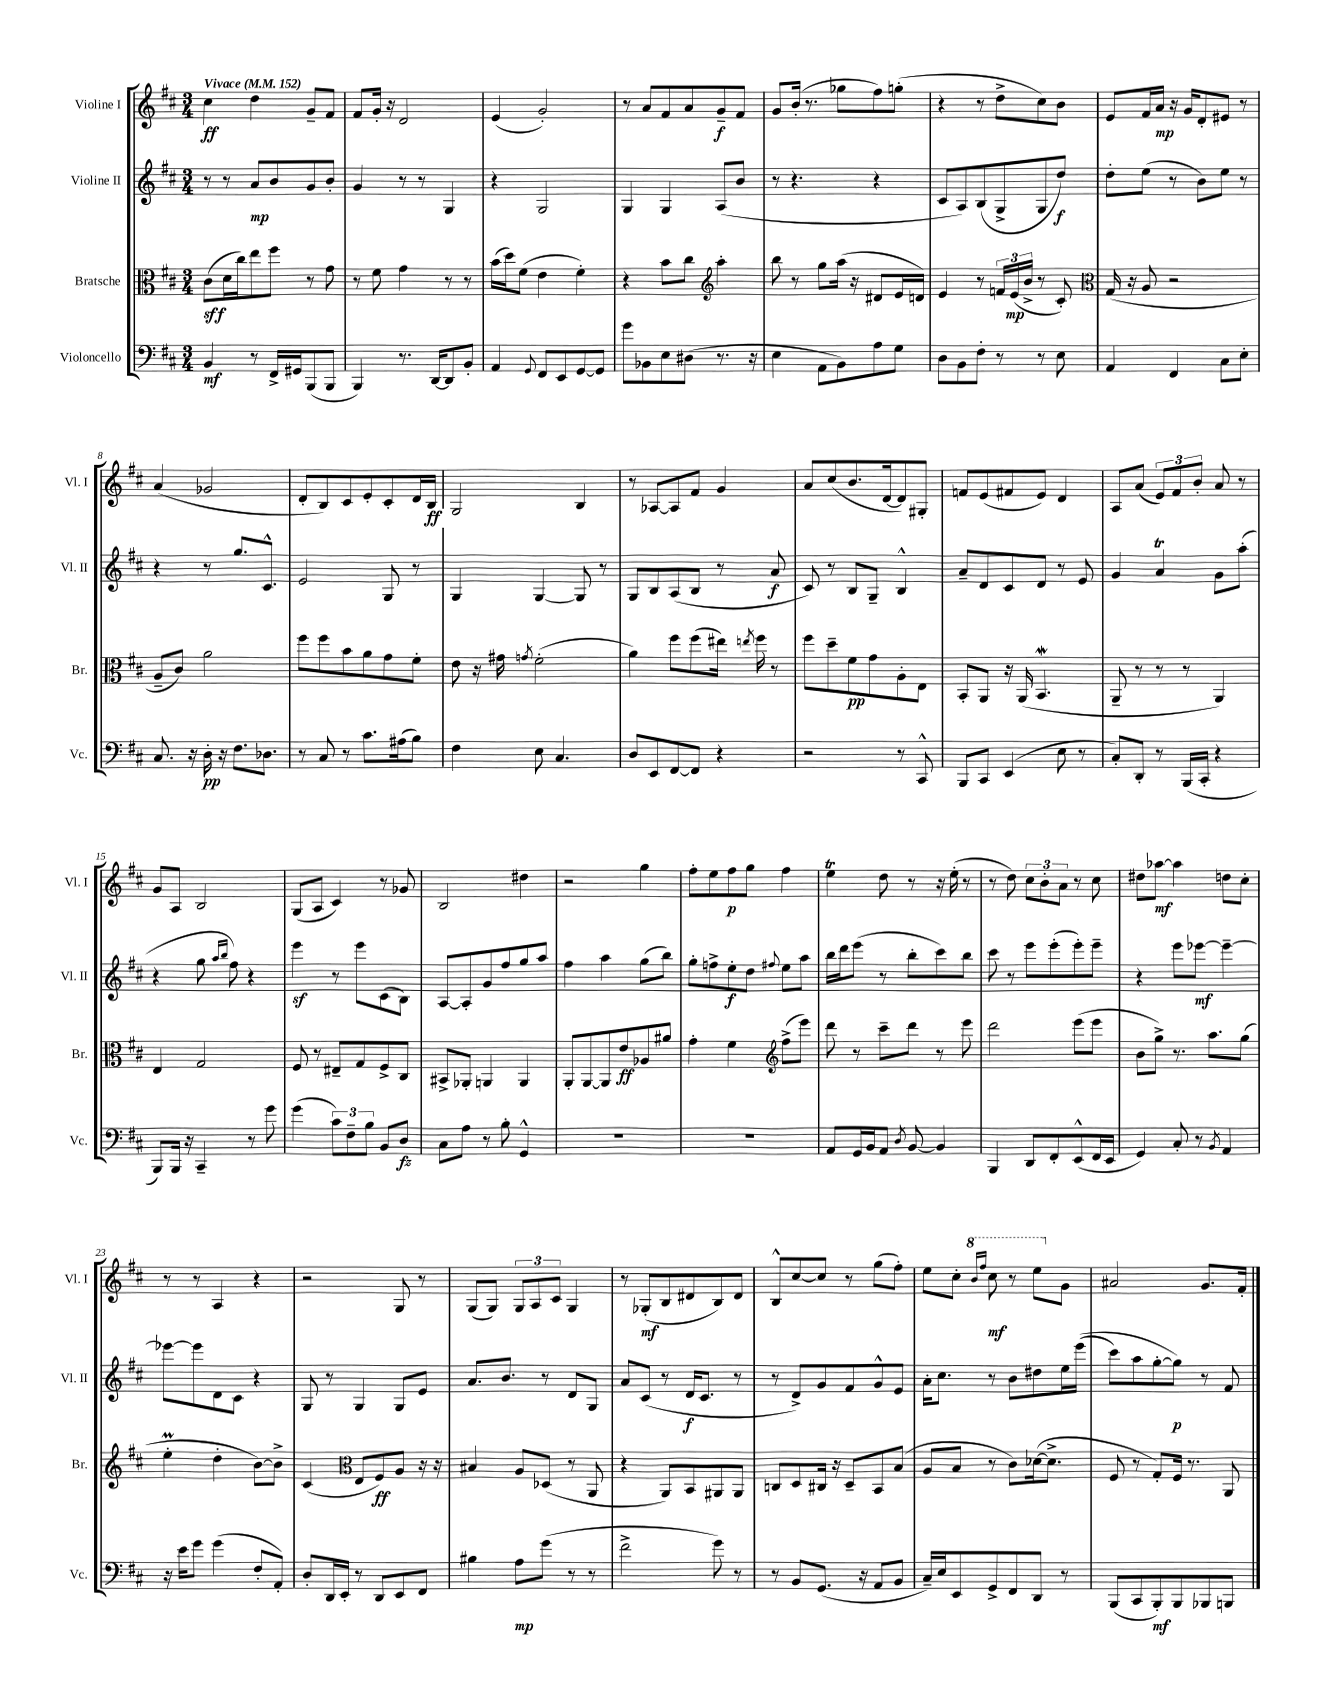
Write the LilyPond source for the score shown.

<<
\new StaffGroup <<
\new Staff = "s0" \with { instrumentName = "Violine I" shortInstrumentName = "Vl. I" } {
    \clef treble \key d \major \numericTimeSignature \time 3/4 \tempo "Vivace" 4 = 152
    \autoBeamOff cis''4\ff d''4 g'8[-- fis'8] |
    fis'8[ g'16]-. r16 d'2 |
    e'4( g'2-.) |
    r8 a'8[ fis'8 a'8 g'8--\f fis'8] |
    g'8[ b'16]-.( r8. ges''8[ fis''8) g''8]-.( |
    r4 r8 d''8[-> cis''8) b'8] |
    e'8[ fis'16 a'16]\mp r16 g'16[ d'8-. eis'8] r8 |
    a'4( ges'2 |
    d'8[-. b8) cis'8 e'8-. cis'8-. d'16 b16]\ff |
    g2 b4 |
    r8 aes8[~ aes8 fis'8] g'4 |
    a'8[ cis''8( b'8. d'16~ d'8) gis8]-. |
    f'8[ e'8( fis'8 e'8]) d'4 |
    a8[ a'8]( \tuplet 3/2 { e'8[) fis'8 b'8]-. } a'8 r8 |
    g'8[ a8] b2 |
    g8[( a8] cis'4) r8 ges'8 |
    b2 dis''4 |
    r2 g''4 |
    fis''8[-. e''8 fis''8\p g''8] fis''4 |
    e''4\trill d''8 r8 r16 e''16-.( r8 |
    r8 d''8) \tuplet 3/2 { cis''8[ b'8-. a'8] } r8 cis''8 |
    dis''8[ aes''8]~\mf aes''4 d''8[ cis''8]-. |
    r8 r8 a4 r4 |
    r2 g8 r8 |
    g8[( g8]) \tuplet 3/2 { g8[ a8 cis'8] } g4 |
    r8 ges8[-.\mf( b8 dis'8 b8) dis'8] |
    b8[-^ cis''8~ cis''8] r8 g''8[( fis''8]-.) |
    e''8[ cis''8]-. \ottava #1 \grace { b''16[ fis'''16] } cis'''8\mf r8 e'''8[ \ottava #0 g'8] |
    ais'2 g'8.[ fis'16]-. \bar "|." |
}
\new Staff = "s1" \with { instrumentName = "Violine II" shortInstrumentName = "Vl. II" } {
    \clef treble \key d \major \numericTimeSignature \time 3/4
    \autoBeamOff r8 r8 a'8[\mp b'8 g'8 b'8]-. |
    g'4 r8 r8 g4 |
    r4 g2 |
    g4 g4 a8[( b'8] |
    r8 r4. r4 |
    cis'8[ a8) b8( g8-> g8 d''8]\f) |
    d''8[-. e''8]( r8 b'8[) e''8] r8 |
    r4 r8 g''8.[ cis'8.]-^ |
    e'2 g8 r8 |
    g4 g4~ g8 r8 |
    g8[ b8 a8( b8] r8 a'8\f |
    cis'8) r8 b8[ g8]-- b4-^ |
    a'8[-- d'8 cis'8 d'8] r8 e'8 |
    g'4 a'4\trill g'8[ a''8]-.( |
    r4 g''8 \grace { a''16[ b''16] } fis''8) r4 |
    e'''4\sf r8 e'''8[ cis'8( b8]) |
    a8[~ a8-. g'8 fis''8 g''8 a''8] |
    fis''4 a''4 g''8[( b''8]) |
    g''8[-. f''8-> e''8-.\f d''8] \appoggiatura { fis''8 } e''8[ a''8] |
    b''16[ d'''16 e'''8]( r8 b''8[-. cis'''8) b''8] |
    cis'''8 r8 e'''8[ e'''8-.( e'''8-.) e'''8]-- |
    r4 e'''8[ ees'''8]~\mf ees'''4~-- |
    ees'''8[~ ees'''8 d'8 cis'8] r4 |
    g8 r8 g4 g8[ e'8] |
    a'8.[ b'8.] r8 d'8[ g8] |
    a'8[ cis'8]( r8 d'16[\f cis'8.] r8 |
    r8 d'8[->) g'8 fis'8 g'8-^ e'8] |
    a'16[-. cis''8.] r8 b'8[ dis''8 e''16 e'''16](\( |
    cis'''8[) a''8 g''8~-. g''8]\p\) r8 fis'8 \bar "|." |
}
\new Staff = "s2" \with { instrumentName = "Bratsche" shortInstrumentName = "Br." } {
    \clef alto \key d \major \numericTimeSignature \time 3/4
    \autoBeamOff cis'8[\sff( d'16 cis''16) e''8 fis''8] r8 g'8 |
    r8 fis'8 g'4 r8 r8 |
    b'16[( d''16) fis'8]( e'4 fis'4-.) |
    r4 b'8[ cis''8] \clef treble a''4-. |
    b''8 r8 g''8[ a''16]( r16 dis'8[ e'16 d'16]) |
    e'4 r8 \tuplet 3/2 { f'16[ e'16\mp( b'16]-> } r8 cis'8-.) |
    \clef alto g16( r16 a8 r2 |
    a8[-- cis'8]) a'2 |
    fis''8[ fis''8 b'8 a'8 g'8 fis'8]-. |
    e'8 r16 gis'16 \acciaccatura { g'8 } fis'2-.( |
    a'4) fis''8[ fis''8( eis''16]) \acciaccatura { e''8 } fis''16 r8 |
    fis''8[ d''8-- fis'8\pp g'8 a8-. e8] |
    b,8[-. a,8] r16 a,16( b,4.\mordent |
    a,8-- r8 r8 r8 a,4) |
    e4 g2 |
    fis8 r8 eis8[-- g8 fis8-> cis8] |
    bis,8[-> aes,8]-. a,4 a,4 |
    a,8[-. a,8~ a,8 e'8\ff aes8 ais'8] |
    g'4-. fis'4 \clef treble fis''8[->( e'''8]) |
    d'''8 r8 cis'''8[-- d'''8] r8 e'''8 |
    d'''2 e'''8[( e'''8] |
    b'8[ g''8]->) r8. a''8.[ g''8]( |
    e''4-.\prall d''4-. b'8[~) b'8]-> |
    cis'4( \clef alto e8[ fis8\ff) a8] r16 r16 |
    bis4 a8[ des8]( r8 a,8 |
    r4 a,8[) b,8 ais,8 ais,8] |
    c8[ d8 cis16] r16 d8[-- b,8 b8]( |
    a8[ b8] r8 cis'8[) des'16~( des'8.]-> |
    fis8 r8 g8[-.) fis16] r8. a,8 \bar "|." |
}
\new Staff = "s3" \with { instrumentName = "Violoncello" shortInstrumentName = "Vc." } {
    \clef bass \key d \major \numericTimeSignature \time 3/4
    \autoBeamOff b,4\mf r8 fis,16[-> gis,16 b,,8( b,,8] |
    b,,4) r8. d,16[~ d,8 b,8]-. |
    a,4 \appoggiatura { g,8 } fis,8[ e,8 g,8~ g,8] |
    g'8[ bes,8 e8 dis8]( r8. r16 |
    e4 a,8[ b,8) a8 g8] |
    d8[ b,8 fis8]-. r8 r8 e8 |
    a,4 fis,4 cis8[ e8]-. |
    cis8. r16 d16-.\pp r16 fis8.[ des8.] |
    r8 cis8 r8 cis'8.[ ais16( b8]) |
    fis4 e8 cis4. |
    d8[ e,8 fis,8~ fis,8] r4 |
    r2 r8 cis,8-^ |
    b,,8[ cis,8] e,4( e8 r8 |
    cis8[-.) d,8]-. r8 b,,16[( cis,16]-. r4 |
    b,,8[) b,,16] r16 cis,4-- r8 g'8 |
    g'4( \tuplet 3/2 { cis'8[) fis8-- b8] } b,8[ d8]\fz |
    cis8[ a8] r8 b8-. g,4-^ |
    R2. |
    R2. |
    a,8[ g,16 b,16 a,8] \acciaccatura { d8 } b,8~ b,4 |
    b,,4 d,8[ fis,8-. e,8-^( fis,16 e,16] |
    g,4) cis8-. r8 \acciaccatura { b,8 } a,4 |
    r16 e'16[ g'8] g'4( fis8[-. a,8]-.) |
    d8[-. d,16 e,16]-. r8 d,8[ e,8 fis,8] |
    bis4 a8[\mp g'8]( r8 r8 |
    fis'2-> g'8) r8 |
    r8 b,8[ g,8.]( r16 a,8[ b,8] |
    cis16[--) e16 e,8 g,8-> fis,8 d,8] r8 |
    b,,8[( cis,8 b,,8-.\mf) b,,8 bes,,8 b,,8] \bar "|." |
}
>>
>>
